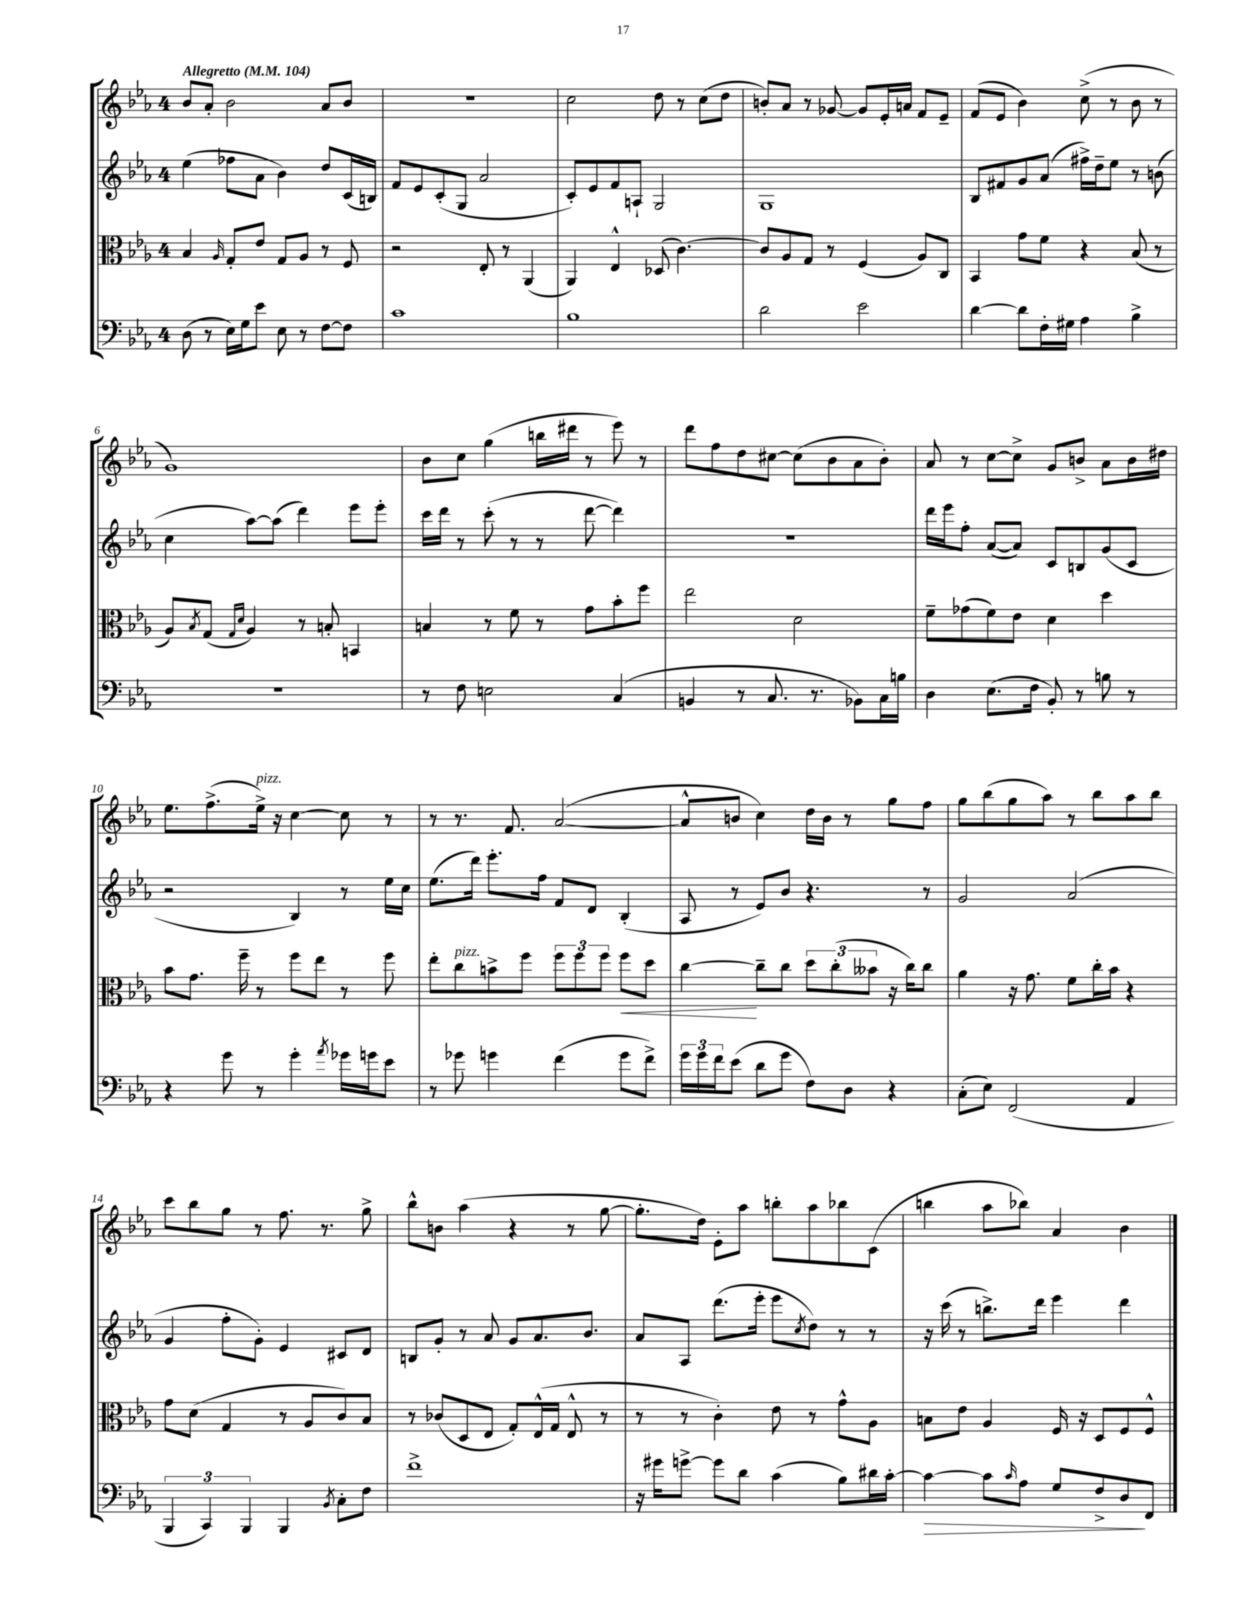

**kern	**dynam	**kern	**dynam	**kern	**kern
*part4	*part4	*part3	*part3	*part2	*part1
*staff4	*staff4	*staff3	*staff3	*staff2	*staff1
*clefF4	*	*clefC3	*	*clefG2	*clefG2
*k[b-e-a-]	*	*k[b-e-a-]	*	*k[b-e-a-]	*k[b-e-a-]
*M4/4	*	*M4/4	*	*M4/4	*M4/4
*MM104	*	*MM104	*	*MM104	*MM104
=1	=1	=1	=1	=1	=1
!	!	!	!	!	!LO:TX:a:B:t=Allegretto
(8D\	.	4B-/	.	(4ee-\	8b-/L
8r	.	.	.	.	8a-'/J
.	.	16qqA-/	.	.	.
16E-\LL)	.	8G'/L	.	8ff-X\L	2b-\
16G\J	.	.	.	.	.
8e-\J	.	8e-/J	.	8a-\J	.
8E-\	.	8G/L	.	4b-\)	.
8r	.	8A-/J	.	.	.
[8F\L	.	8r	.	8dd/L	8a-/L
8F\J]	.	8F/	.	(16c/L	8b-/J
.	.	.	.	16Bn/JJ)	.
=2	=2	=2	=2	=2	=2
1c	.	2r	.	8f/L	1r
.	.	.	.	8e-/	.
.	.	.	.	(8c'/	.
.	.	.	.	8G/J	.
.	.	8E-'/	.	2a-/	.
.	.	8r	.	.	.
.	.	(4AA-/	.	.	.
=3	=3	=3	=3	=3	=3
1B-	.	4AA-/)	.	8c'/L)	2cc\
.	.	.	.	8e-/	.
.	.	4E-^^/	.	8f/	.
.	.	.	.	8An`/J	.
.	.	(8D-X/	.	2G/	8dd\
.	.	[4.c\)	.	.	8r
.	.	.	.	.	(8cc\L
.	.	.	.	.	8dd\J
=4	=4	=4	=4	=4	=4
2d\	.	8c/L]	.	1G	8bn'/L)
.	.	8A-/	.	.	8a-/J
.	.	8G/J	.	.	8r
.	.	8r	.	.	[8g-X/
2e-\	.	(4F/	.	.	8g-/L]
.	.	.	.	.	16e-'/L
.	.	.	.	.	16an/JJ
.	.	8A-/L)	.	.	8f/L
.	.	8C/J	.	.	8e-~/J
=5	=5	=5	=5	=5	=5
[4d\	.	4BB-/	.	8B-/L	(8f/L
.	.	.	.	8f#X/	8e-/J
8d\L]	.	8g\L	.	8g/	4b-\)
16F'\L	.	8f\J	.	(8a-/J	.
16G#X\JJ	.	.	.	.	.
4A-\	.	4r	.	16ff#X^\LL)	(8cc^\
.	.	.	.	16dd~\J	.
.	.	.	.	8ee-\J	8r
4B-^\	.	(8B-/	.	8r	8b-\
.	.	8r	.	(8bn\	8r
!!LO:LB:g=z
=6	=6	=6	=6	=6	=6
1r	.	8A-/L)	.	4cc\	1g)
.	.	8qB-/	.	.	.
.	.	(8G/J	.	.	.
.	.	16qqG/LL	.	.	.
.	.	16qqd/JJ	.	.	.
.	.	4A-/)	.	[8aa-\L)	.
.	.	.	.	(8aa-\J]	.
.	.	8r	.	4ddd\)	.
.	.	8Bn'/	.	.	.
.	.	4BBn/	.	8eee-\L	.
.	.	.	.	8eee-'\J	.
=7	=7	=7	=7	=7	=7
8r	.	4Bn/	.	16ccc\LL	8b-\L
.	.	.	.	16ddd\JJ	.
8F\	.	.	.	8r	8cc\J
2En\	.	8r	.	(8ccc'\	(4gg\
.	.	8f\	.	8r	.
.	.	8r	.	8r	16bbn\LL
.	.	.	.	.	16ddd#X\JJ
.	.	8g\L	.	[8ddd\	8r
(4C/	.	8b-'\	.	4ddd\])	8eee-\)
.	.	8ff\J	.	.	8r
=8	=8	=8	=8	=8	=8
4BBn/	.	2ee-\	.	1r	8ddd\L
.	.	.	.	.	8ff\
8r	.	.	.	.	8dd\
8.C/	.	.	.	.	[8cc#X\J
.	.	2d\	.	.	(8cc#\L]
8.r	.	.	.	.	.
.	.	.	.	.	8b-\
8BB-X\L)	.	.	.	.	8a-\
16C\L	.	.	.	.	8b-'\J)
16Bn\JJ	.	.	.	.	.
=9	=9	=9	=9	=9	=9
4D\	.	8f~\L	.	16ddd\LL	8a-/
.	.	.	.	16eee-\J	.
.	.	(8g-X\	.	8ff'\J	8r
(8.E-\L	.	8f\)	.	([8a-/L	[8cc\L
.	.	8e-\J	.	8a-/J])	8cc^\J]
16F\Jk	.	.	.	.	.
8BB-'/)	.	4d\	.	8c/L	8g/L
8r	.	.	.	8Bn/	8bn^/J
8Bn\	.	4dd\	.	(8g/	8a-\L
8r	.	.	.	8c/J	16b\L
.	.	.	.	.	16dd#X\JJ
!!LO:LB:g=z
=10	=10	=10	=10	=10	=10
4r	.	8b-\L	.	2r	8.ee-\L
.	.	8.g\J	.	.	.
.	.	.	.	.	(8.ff^\
8g\	.	.	.	.	.
.	.	16ff~\	.	.	.
!	!	!	!	!	!LO:TX:a:i:t=pizz.
8r	.	8r	.	.	16ee-^\Jk)
.	.	.	.	.	16r
4g'\	.	8ff\L	.	4B-/)	[4cc\
.	.	8ee-\J	.	.	.
8qa-/	.	.	.	.	.
16g-X\LL	.	8r	.	8r	8cc\]
16gn\J	.	.	.	.	.
8e-\J	.	8ff\	.	16ee-\LL	8r
.	.	.	.	16cc\JJ	.
=11	=11	=11	=11	=11	=11
8r	.	8ee-'\L	.	(8.ee-\L	8r
!	!	!LO:TX:a:i:t=pizz.	!	!	!
8g-X\	.	8cc\	.	.	8.r
.	.	.	.	16ddd\Jk)	.
4gn\	.	8bn^\	.	8.eee-'\L	.
.	.	.	.	.	8.f/
.	.	8ff\J	.	.	.
.	.	.	.	16ff\Jk	.
(4f\	.	12ff\L	.	8f/L	([2a-/
.	.	12ff\	.	.	.
.	.	.	.	8d/J	.
.	.	12ff\J	.	.	.
!	!	!	!LO:HP:b	!	!
8g\L	.	8ff\L	<	(4B-'/	.
8f^\J)	.	8dd\J	.	.	.
=12	=12	=12	=12	=12	=12
24g\LL	.	[4cc\	.	8A-/	8a-^^/L]
24g\	.	.	.	.	.
24f\J	.	.	.	.	.
(8e-\J	.	.	.	8r	8bn/J
8d\L	.	8cc~\L]	[	8e-/L)	4cc\)
8g\J	.	8cc\J	.	8b-/J	.
8F\L)	.	12dd\L	.	4.r	16dd\LL
.	.	.	.	.	16b\JJ
.	.	(12cc'\	.	.	.
8D\J	.	.	.	.	8r
.	.	12b--X\J	.	.	.
4r	.	16r	.	.	8gg\L
.	.	16cc\KL)	.	.	.
.	.	8cc\J	.	8r	8ff\J
=13	=13	=13	=13	=13	=13
(8C'\L	.	4a-\	.	2g/	8gg\L
8E-\J)	.	.	.	.	(8bb-\
(2FF/	.	16r	.	.	8gg\
.	.	8.g\	.	.	.
.	.	.	.	.	8aa-\J)
.	.	8f\L	.	(2a-/	8r
.	.	16cc'\L	.	.	8bb-\L
.	.	16b-\JJ	.	.	.
4AA-/	.	4r	.	.	8aa-\
.	.	.	.	.	8bb-\J
!!LO:LB:g=z
=14	=14	=14	=14	=14	=14
6BBB-/	.	8g\L	.	4g/	8ccc\L
.	.	(8d\J	.	.	8bb-\
6CC/)	.	.	.	.	.
.	.	4G/	.	8ff'\L	8gg\J
6BBB-/	.	.	.	.	.
.	.	.	.	8g'\J)	8r
4BBB-/	.	8r	.	4e-/	8.ff\
.	.	8A-/L	.	.	.
.	.	.	.	.	8.r
8qBB-/	.	.	.	.	.
8C'\L	.	8c/)	.	8c#X/L	.
8F\J	.	8B-/J	.	8d/J	8gg^\
=15	=15	=15	=15	=15	=15
1f^	.	8r	.	8Bn/L	8bb-^^\L
.	.	(8c-X/L	.	8g'/J	8bn\J
.	.	8D/	.	8r	(4aa-\
.	.	8E-/J	.	8a-/	.
.	.	8G'/L)	.	8g/L	4r
.	.	(16E-^^/L	.	8.a-/	.
.	.	16G/JJ	.	.	.
.	.	8E-^^/	.	.	8r
.	.	.	.	8.b-/J	.
.	.	8r	.	.	[8gg\
=16	=16	=16	=16	=16	=16
16r	.	8r	.	8a-/L	8.gg'\L]
16g#X\KL	.	.	.	.	.
[8gn^\J	.	8r	.	8A-/J	.
.	.	.	.	.	16dd\Jk)
8g\L]	.	4c'\)	.	(8.ddd\L	8e-'\L
8d\J	.	.	.	.	8aa-\J
.	.	.	.	16eee-'\Jk	.
(4c\	.	8e-\	.	8eee-\L	8bbn'\L
.	.	.	.	8qcc/	.
.	.	8r	.	8dd\J)	8aa-\
8B-\L)	.	8g^^\L	.	8r	8bb-X\
16d#X\L	.	8A-\J	.	8r	(8c\J
[16c'\JJ	.	.	.	.	.
=17	=17	=17	=17	=17	=17
!	!LO:HP:b	!	!	!	!
4c\_	>	8Bn\L	.	16r	4bbn\
.	.	.	.	(16ccc\	.
.	.	8e-\J	.	8r	.
8c\L]	.	4A-/	.	8.bbn^\L)	8aa-\L
16qqc/	.	.	.	.	.
8A-\J	.	.	.	.	8bb-X\J)
.	.	.	.	16ddd\Jk	.
8G/L	.	16F/	.	4eee-\	4a-/
.	.	16r	.	.	.
8F^/	.	8D/L	.	.	.
8D/	.	8F/	.	4ddd\	4b-\
8FF/J	]	8F^^/J	.	.	.
==	==	==	==	==	==
*-	*-	*-	*-	*-	*-
